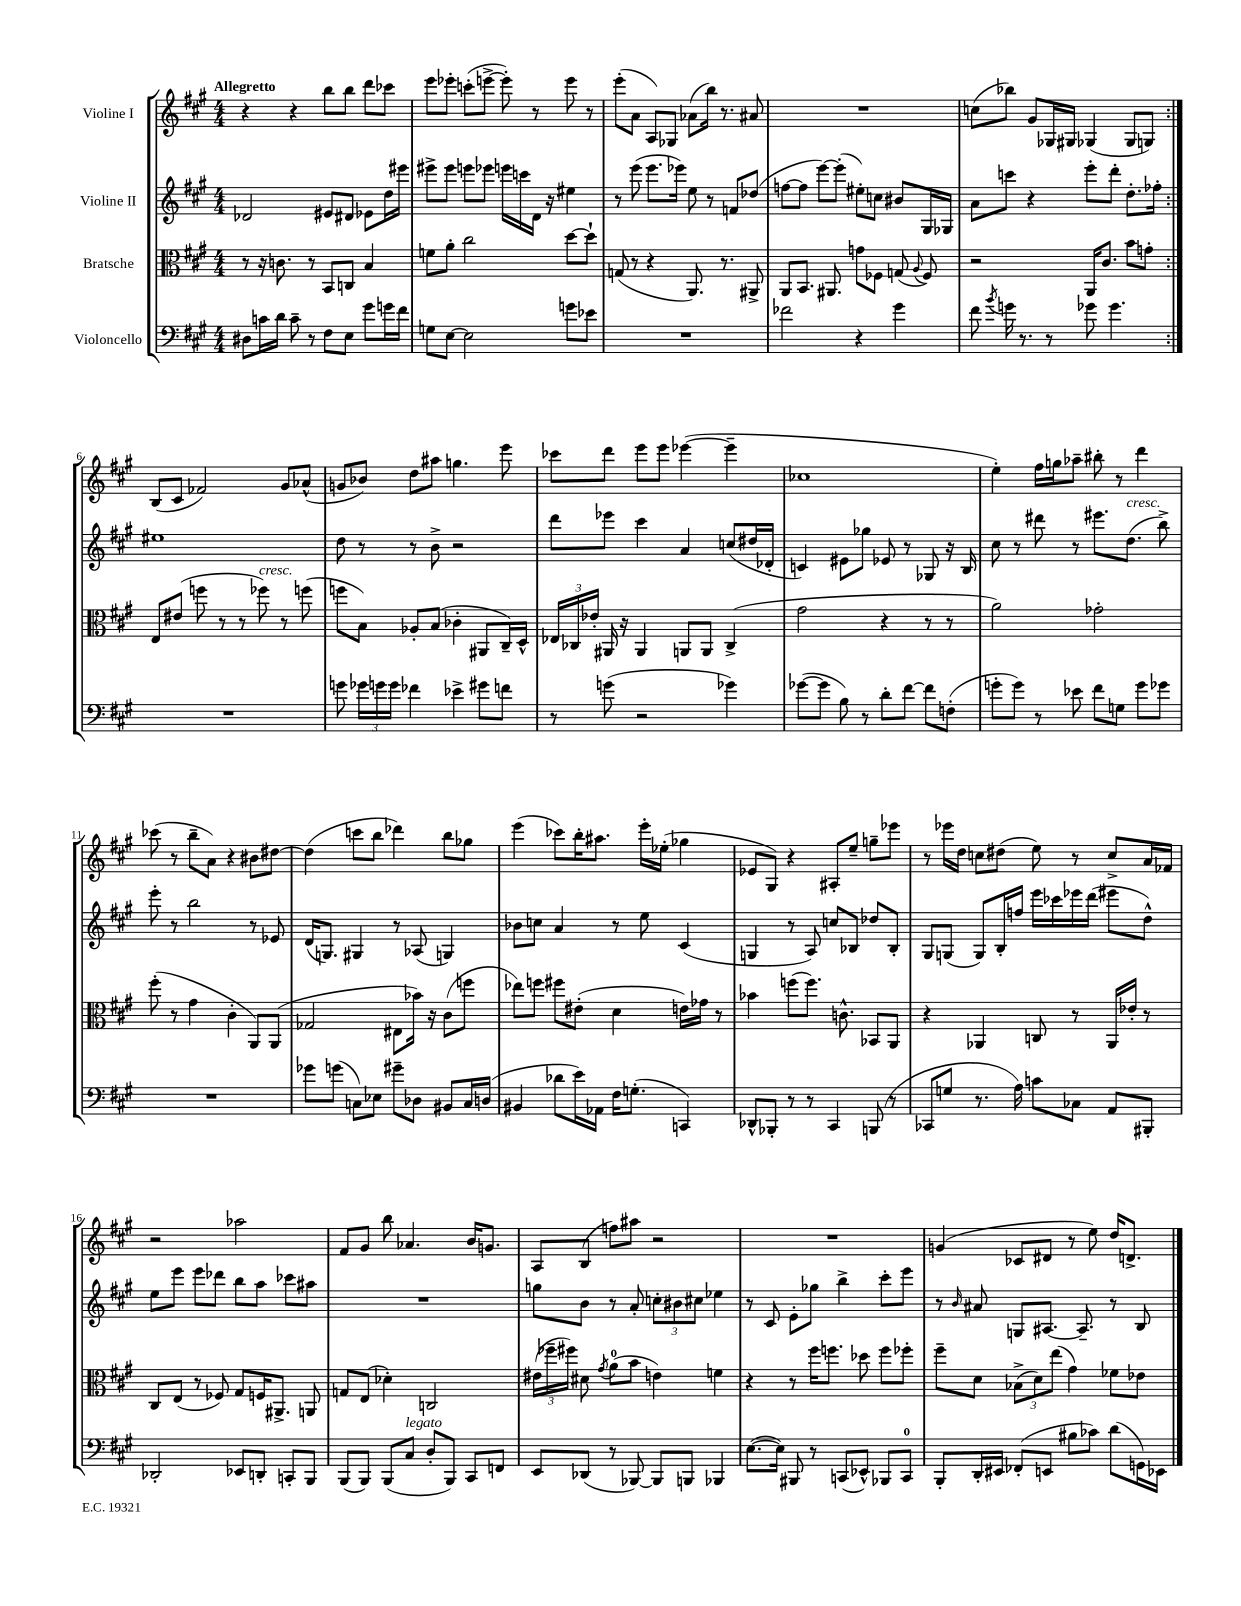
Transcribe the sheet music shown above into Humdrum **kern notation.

**kern	**kern	**kern	**kern
*staff4	*staff3	*staff2	*staff1
*clefF4	*clefC3	*clefG2	*clefG2
*k[f#c#g#]	*k[f#c#g#]	*k[f#c#g#]	*k[f#c#g#]
*M4/4	*M4/4	*M4/4	*M4/4
8D#	8r	2d-	4r
16c	16r	.	.
16d	8.c	.	.
8c~	.	.	4r
8r	8r	.	.
8F#	8BB	8e#	8bb
8E	8C	8d#	8bb
8g#	4B	8e-	8ddd
16g	.	16dd	8ccc-
16f#	.	16eee#	.
=	=	=	=
8G	8f	8eee#^	8eee
[8E	8a'	8eee#	8eee-'
2E]	2cc#	8eee	(8ccc'
.	.	8eee-	[8eee^
.	.	16eee	8eee'])
.	.	16ccc	.
.	.	16d	8r
.	.	16r	.
8g	[8dd	4ee#	8eee
8e-	8dd`]	.	8r
=	=	=	=
1r	(8G	8r	(8eee'
.	8r	(8eee	8a
.	4r	8.eee	8A)
.	.	.	8G-
.	.	16eee-)	.
.	8.AA)	8ee	(8a-
.	.	8r	16bb)
.	8.r	.	8.r
.	.	8f	.
.	8AA#^	(8dd-	8a#
=	=	=	=
2f-	8AA	[8ff	1r
.	8.BB	8ff]	.
.	.	[8eee)	.
.	8.AA#	.	.
.	.	(8eee']	.
4r	8g	8ee#')	.
.	8F-	8cc	.
4g#	(8G	8b#	.
.	8qqA	.	.
.	8F-)	16G#	.
.	.	16G-	.
=	=	=	=
8f#	2r	8a	(8cc
8qb	.	.	.
16g	.	8ccc	8bb-)
8.r	.	.	.
.	.	4r	8g#
8r	.	.	16G-
.	.	.	16G#
8g-	16AA	8eee'	(4G-
.	8.c#	.	.
4.g-	.	8ddd'	.
.	8b	8.dd'	8G-
.	8g'	.	8G)
.	.	16ff-'	.
=:|!	=:|!	=:|!	=:|!
1r	8E	1ee#	(8B
.	(8e#	.	8c#
.	8ff	.	2f-)
.	8r	.	.
.	8r	.	.
.	8ff-)	.	.
.	8r	.	8g#
.	(8ff	.	(8a-^^
=	=	=	=
8g	8ff	8dd	8g
24g-	8B)	8r	8b-)
24g	.	.	.
24g	.	.	.
4f-	8A-'	8r	8dd
.	(8B	8b^	8aa#
4e-^	4c-'	2r	4.gg
8g#	8AA#	.	.
8f	16C#~)	.	8eee
.	16D^^	.	.
=	=	=	=
8r	24E-	8ddd	8ccc-
.	24C-	.	.
.	24e-'	.	.
(8g	16AA#	8eee-	8ddd
.	16r	.	.
2r	4AA#	4ccc#	8eee
.	.	.	8eee
.	8AA	4a	([4eee-
.	8AA	.	.
4g-)	(4C-^	(8cc	4eee-~]
.	.	16dd#	.
.	.	16d-'	.
=	=	=	=
([8g-	2g#	4c)	1cc-
8g-]	.	.	.
8B)	.	8e#	.
8r	.	8gg-	.
8d'	4r	8e-	.
[8f#	.	8r	.
8f#]	8r	8G-	.
(8F'	8r	16r	.
.	.	16B	.
=	=	=	=
8g'	2a)	8cc#	4ee')
8g)	.	8r	.
8r	.	8ddd#	16ff#
.	.	.	16gg
8e-	.	8r	8aa-~
8f#	2g-'	8.eee#	8bb#'
8G	.	.	8r
.	.	(8.dd	.
8g	.	.	4ddd
8g-	.	8bb^)	.
=	=	=	=
1r	(8ff#'	8eee'	(8ccc-
.	8r	8r	8r
.	4g#	2bb	8bb~
.	.	.	8a)
.	4c#'	.	4r
.	8AA)	8r	8b#
.	(8AA	8e-	[8dd#
=	=	=	=
8g-	2G-	(16d	(4dd#]
.	.	8.G)	.
(8g	.	.	.
8C)	.	4G#	8ccc
8E-	.	.	8bb
8g#~	8E#	8r	4ddd-)
8D-	16b-)	(8A-	.
.	16r	.	.
8BB#	(8c#	4G)	8bb
16C	8ff	.	8gg-
(16D	.	.	.
=	=	=	=
4BB#	8ee-)	8b-	(4eee
.	8ff	8cc	.
8d-	8ff#	4a	8ccc-)
16e)	(8e#'	.	16bb'
16AA-	.	.	8.aa#
16F#	4d	8r	.
(8.G'	.	.	.
.	.	8ee	16eee'
.	.	.	(16ee-'
4CC)	16e)	(4c#	4gg-
.	16g-	.	.
.	8r	.	.
=	=	=	=
8DD-^^	4b-	4G	8e-
8BBB-'	.	.	8G#)
8r	(8ff	8r	4r
8r	8.ff)	8A)	.
4CC#	.	8cc	8A#'
.	8.c^^	.	.
.	.	8B-	8ee~
(8BBB	8BB-	8dd-	8gg~
8r	8AA	8B-'	8eee-
=	=	=	=
8CC-	4r	8G#	8r
8G	.	(8G	16eee-
.	.	.	16dd
8.r	4AA-	8G)	8cc
.	.	16B'	(8dd#
16A)	.	16ff	.
8c	8C	16eee	8ee)
.	.	16ccc-	.
8C-	8r	16eee-	8r
.	.	(16ddd	.
8AA	16AA-	8eee#	8cc^
.	16e-'	.	.
8BBB#'	8r	8dd^^)	16a
.	.	.	16f-
=	=	=	=
2DD-'	8C#	8ee	2r
.	(8E	8eee	.
.	8r	8eee	.
.	8F-)	8ddd-	.
8EE-	8G#	8bb	2aa-
8DD'	16F	8aa	.
.	8.AA#^	.	.
8CC'	.	8ccc-	.
8BBB	8AA	8aa#	.
=	=	=	=
(8BBB	8G	1r	8f#
8BBB)	(8E	.	8g#
(8BBB	4d-')	.	8bb
8C#	.	.	4.a-
8D'	2C	.	.
8BBB)	.	.	.
8CC#	.	.	16b
.	.	.	8.g
8FF	.	.	.
=	=	=	=
8EE	(24e#	8gg	8A
.	24ff-~	.	.
.	24ff#)	.	.
(8DD-	8d#	8b	(8B
.	8qg#	.	.
8r	(8a	8r	8ff)
[8BBB-)	8b	8a'	8aa#
8BBB-]	4e)	12cc'	2r
.	.	12b#	.
8BBB	.	.	.
.	.	12cc#	.
4BBB-	4f	4ee-	.
=	=	=	=
([8.E	4r	8r	1r
.	.	8c#	.
16E])	.	.	.
8BBB#	8r	8e'	.
8r	16ff#	8gg-	.
.	8.ff	.	.
(8CC	.	4bb^	.
8EE-^^)	8dd-	.	.
8BBB-	8ff	8ccc#'	.
8CC	8ff-'	8eee	.
=	=	=	=
8BBB'	8ff#~	8r	(4g
.	.	16qqb	.
16DD'	8d	8a#	.
16EE#	.	.	.
(8FF-'	(12B-^	8G	8c-
.	12d)	.	.
8EE	.	[8.A#	8d#
.	(12ee	.	.
8B#	4g#)	.	8r
.	.	8.A#~]	.
8c-)	.	.	8ee)
(8d	8f-	8r	16dd
.	.	.	8.d^
16GG)	8e-	8B	.
16EE-	.	.	.
==	==	==	==
*-	*-	*-	*-
